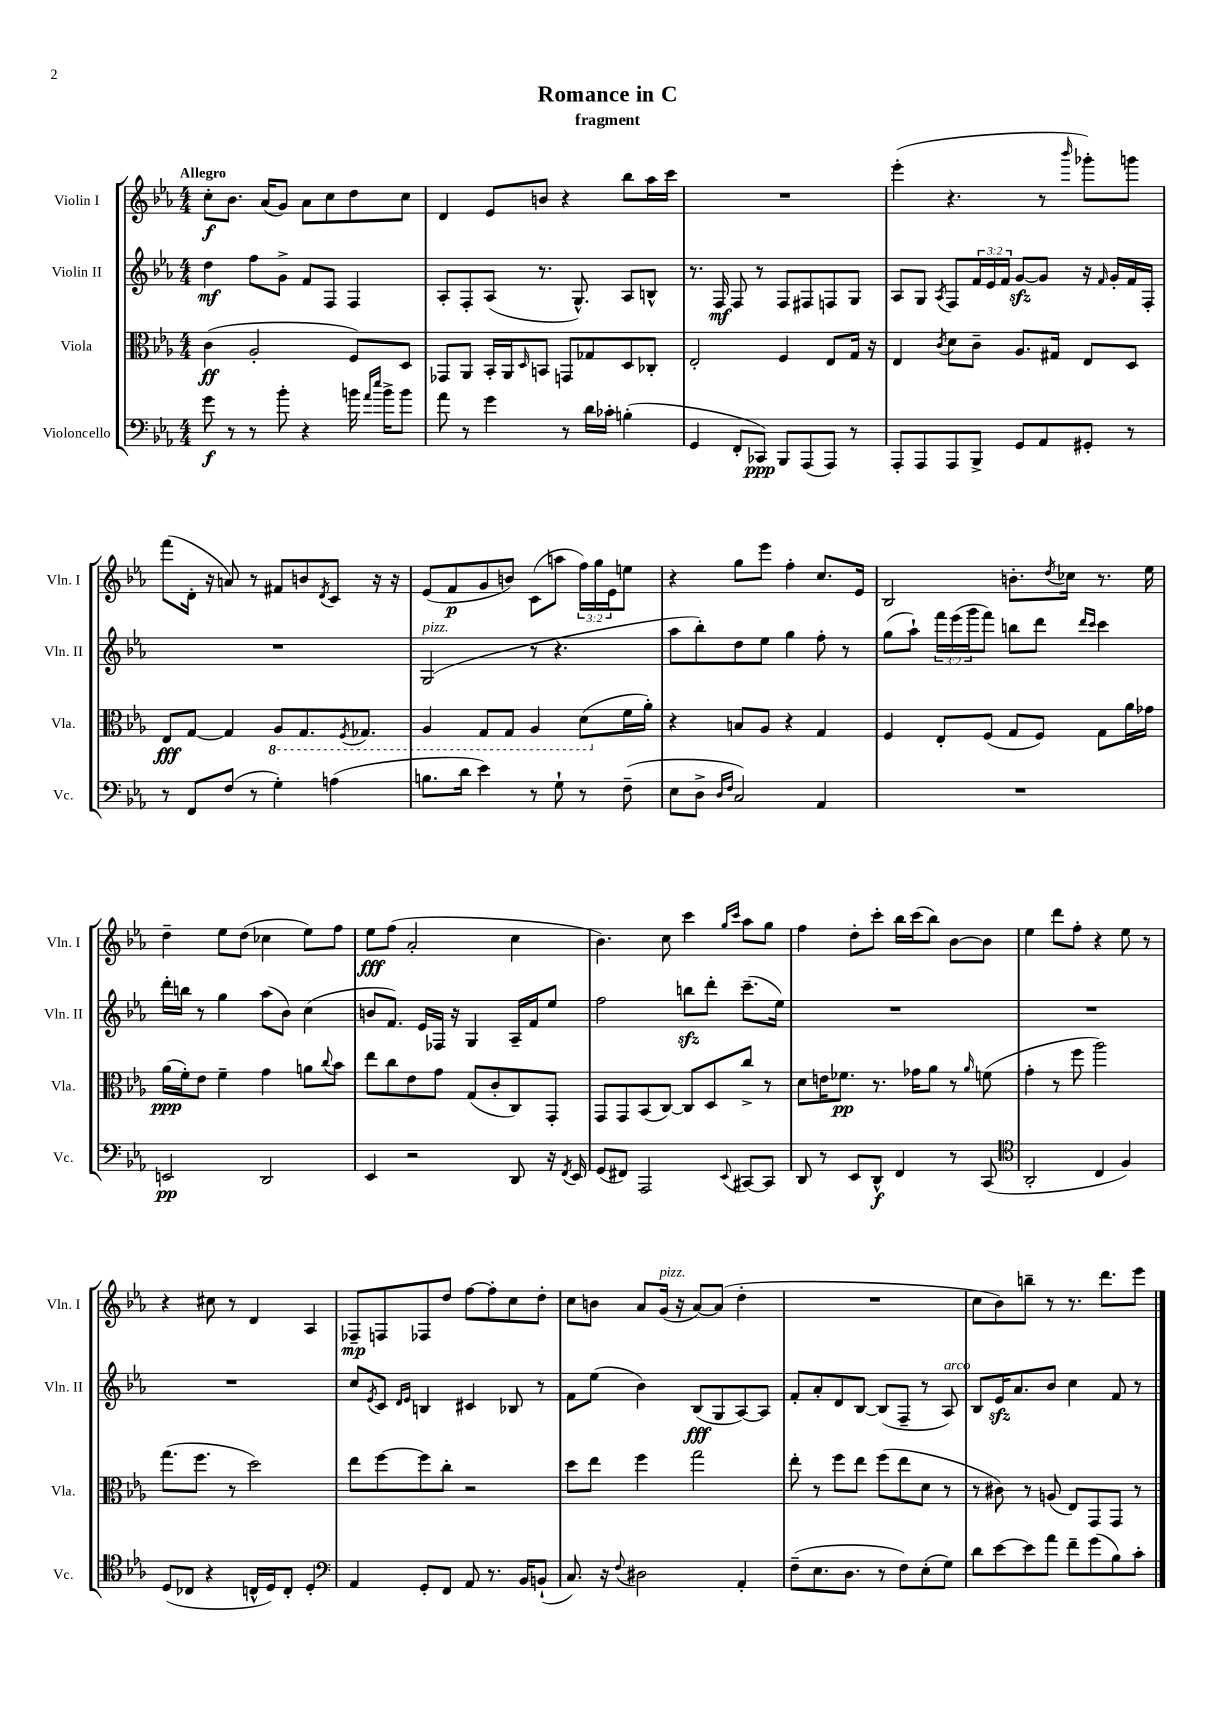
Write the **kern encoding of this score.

**kern	**kern	**kern	**kern
*staff4	*staff3	*staff2	*staff1
*clefF4	*clefC3	*clefG2	*clefG2
*k[b-e-a-]	*k[b-e-a-]	*k[b-e-a-]	*k[b-e-a-]
*M4/4	*M4/4	*M4/4	*M4/4
8g	(4c	4dd	8cc'
8r	.	.	8.b-
8r	2A-'	8ff	.
.	.	.	(16a-
8b-'	.	8g^	8g)
4r	.	8f	8a-
.	.	8F	8cc
16b	8F)	4F	8dd
16qqa-	.	.	.
16qqee-	.	.	.
16b^	.	.	.
8b	8D	.	8cc
=	=	=	=
8a-	8GG-	8A-'	4d
8r	8AA-	8F'	.
4g	16BB-'	(8A-	8e-
.	16AA-	.	.
.	16qqD	.	.
.	8BB	8.r	8b
8r	8GG	.	4r
.	.	8.G^^)	.
16d	8G-	.	.
16c-'	.	.	.
(4B'	8D	8A-	8bb-
.	8C-'	8B^^	16aa-
.	.	.	16ccc
=	=	=	=
4GG	2E-'	8.r	1r
.	.	16F	.
8FF'	.	8F	.
8CC-)	.	8r	.
8BBB-	4F	8F	.
(8AAA-	.	8F#	.
8AAA-)	8E-	8F	.
8r	16G	8G	.
.	16r	.	.
=	=	=	=
8AAA-'	4E-	8A-	(4eee-'
8AAA-	.	8G	.
.	8qc	8qA-	.
8AAA-	8d	8F	4.r
8BBB-^	8c~	24f	.
.	.	24e-	.
.	.	24f	.
8GG	8.A-	[8g	.
8AA-	.	8g]	8r
.	16G#	.	.
.	.	.	16qqbbb-
8GG#'	8E-	16r	8ggg-')
.	.	16qqf	.
.	.	16g'	.
8r	8D	16f	8ggg
.	.	16F'	.
=	=	=	=
8r	8E-	1r	(8fff
8FF	[8G	.	16d'
.	.	.	16r
(8F	4G]	.	8a)
8r	.	.	8r
4G')	8AA-	.	8f#
.	8.GG	.	8b
.	.	.	8qd
(4A	.	.	8c
.	8qFF	.	.
.	8.GG-	.	.
.	.	.	16r
.	.	.	16r
=	=	=	=
8.B	4AA-	(2G	(8e-
.	.	.	8f
16d	.	.	.
4e-)	8GG	.	8g
.	8GG	.	8b)
8r	4AA-	8r	(8c
8G`	.	4.r	8aa
8r	(8D	.	24ff)
.	.	.	24gg
.	.	.	24e-
(8F~	16f	.	8ee
.	16a-')	.	.
=	=	=	=
8E-	4r	8aa-	4r
8D^	.	8bb-')	.
16qqD	.	.	.
16qqF	.	.	.
2C)	8B	8dd	8gg
.	8A-	8ee-	8eee-
.	4r	4gg	4ff'
4AA-	4G	8ff'	8.cc
.	.	8r	.
.	.	.	16e-
=	=	=	=
1r	4F	(8gg	2B-
.	.	8aa-`)	.
.	8E-'	24fff	.
.	.	(24eee-	.
.	.	24ggg	.
.	(8F	8fff)	.
.	8G	8bb	8.b'
.	8F)	8ddd	.
.	.	.	8qdd
.	.	.	16cc-
.	.	16qqddd	.
.	.	16qqccc	.
.	8G	4ccc	8.r
.	16a-	.	.
.	16g-	.	16ee-
=	=	=	=
2EE	(16a-	16ddd'	4dd~
.	16f')	16bb	.
.	8e-	8r	.
.	4f~	4gg	8ee-
.	.	.	(8dd
2DD	4g	(8aa-	4cc-
.	.	8b-)	.
.	8a	(4cc	8ee-)
.	8qqcc	.	.
.	8b-	.	8ff
=	=	=	=
4EE-	8ee-	8b	8ee-
.	8cc	8.f)	(8ff
2r	8e-	.	2a-'
.	.	16e-	.
.	8g	16F-	.
.	.	16r	.
.	(8G	4G	.
.	8c'	.	.
8DD	8C)	16A-~	4cc
.	.	16f	.
16r	8GG'	8ee-	.
8qFF	.	.	.
16EE-	.	.	.
=	=	=	=
(8GG	8GG	2ff	4.b-)
8FF#)	8GG	.	.
2AAA-	(8BB-	.	.
.	[8C)	.	8cc
.	8C]	8bb	4ccc
.	8D	8ddd'	.
.	.	.	16qqgg
8qqEE-	.	.	16qqccc
[8CC#	8cc^	(8.ccc~	8aa-
8CC#]	8r	.	8gg
.	.	16ee-)	.
=	=	=	=
8DD	8d	1r	4ff
8r	16e	.	.
.	8.f-	.	.
8EE-	.	.	8dd'
8DD^^	8.r	.	8ccc'
4FF	.	.	16bb-
.	16g-	.	(16ccc
.	8a-	.	8bb-)
8r	8r	.	[8b-
.	16qqa-	.	.
(8CC	(8f	.	8b-]
=	=	=	=
*clefC4	*	*	*
2AA-'	4g'	1r	4ee-
.	8r	.	8ddd
.	8ff	.	8ff'
4C	2aa-)	.	4r
4F)	.	.	8ee-
.	.	.	8r
=	=	=	=
(8D	(8.gg	1r	4r
8C-	.	.	.
.	8.ff	.	.
4r	.	.	8cc#
.	8r	.	8r
16C^^	2dd)	.	4d
16D)	.	.	.
8C'	.	.	.
4D'	.	.	4A-
=	=	=	=
*clefF4	*	*	*
4AA-	8ee-	8cc	8F-~
.	.	8qe-	.
.	[8ff	8c	8F
.	.	16qqd	.
.	.	16qqe-	.
8GG'	8ff]	4B	8F-
8FF	8cc'	.	8dd
8AA-	2r	4c#	[8ff
8.r	.	.	8ff']
.	.	8B-	8cc
16BB-	.	.	.
(8BB`	.	8r	8dd'
=	=	=	=
8.C)	8dd	8f	8cc
.	8ee-	(8ee-	8b
16r	.	.	.
8qqF	.	.	.
2D#	4ff	4b-)	8a-
.	.	.	(16g
.	.	.	16r
.	2gg	(8B-	[8a-)
.	.	8G	(8a-]
4AA-'	.	[8A-)	4dd'
.	.	8A-]	.
=	=	=	=
(8F~	8ee-'	8f'	1r
8.E-	8r	8a-'	.
.	8ff	8d	.
8.D	.	.	.
.	8ee-	[8B-	.
8r	(8ff	(8B-]	.
8F)	8ee-	8F~	.
(8E-'	8d	8r	.
8G)	8r	8A-)	.
=	=	=	=
8d	8r	8B-	8cc
[8e-	8c#)	16e-	8b-)
.	.	8.a-	.
8e-]	8r	.	8bb~
8a-	(8A	8b-	8r
8f~	8E-)	4cc	8.r
(8g	8GG	.	.
.	.	.	8.ddd
8B-)	8GG	8f	.
8c'	8r	8r	8eee-
==	==	==	==
*-	*-	*-	*-
